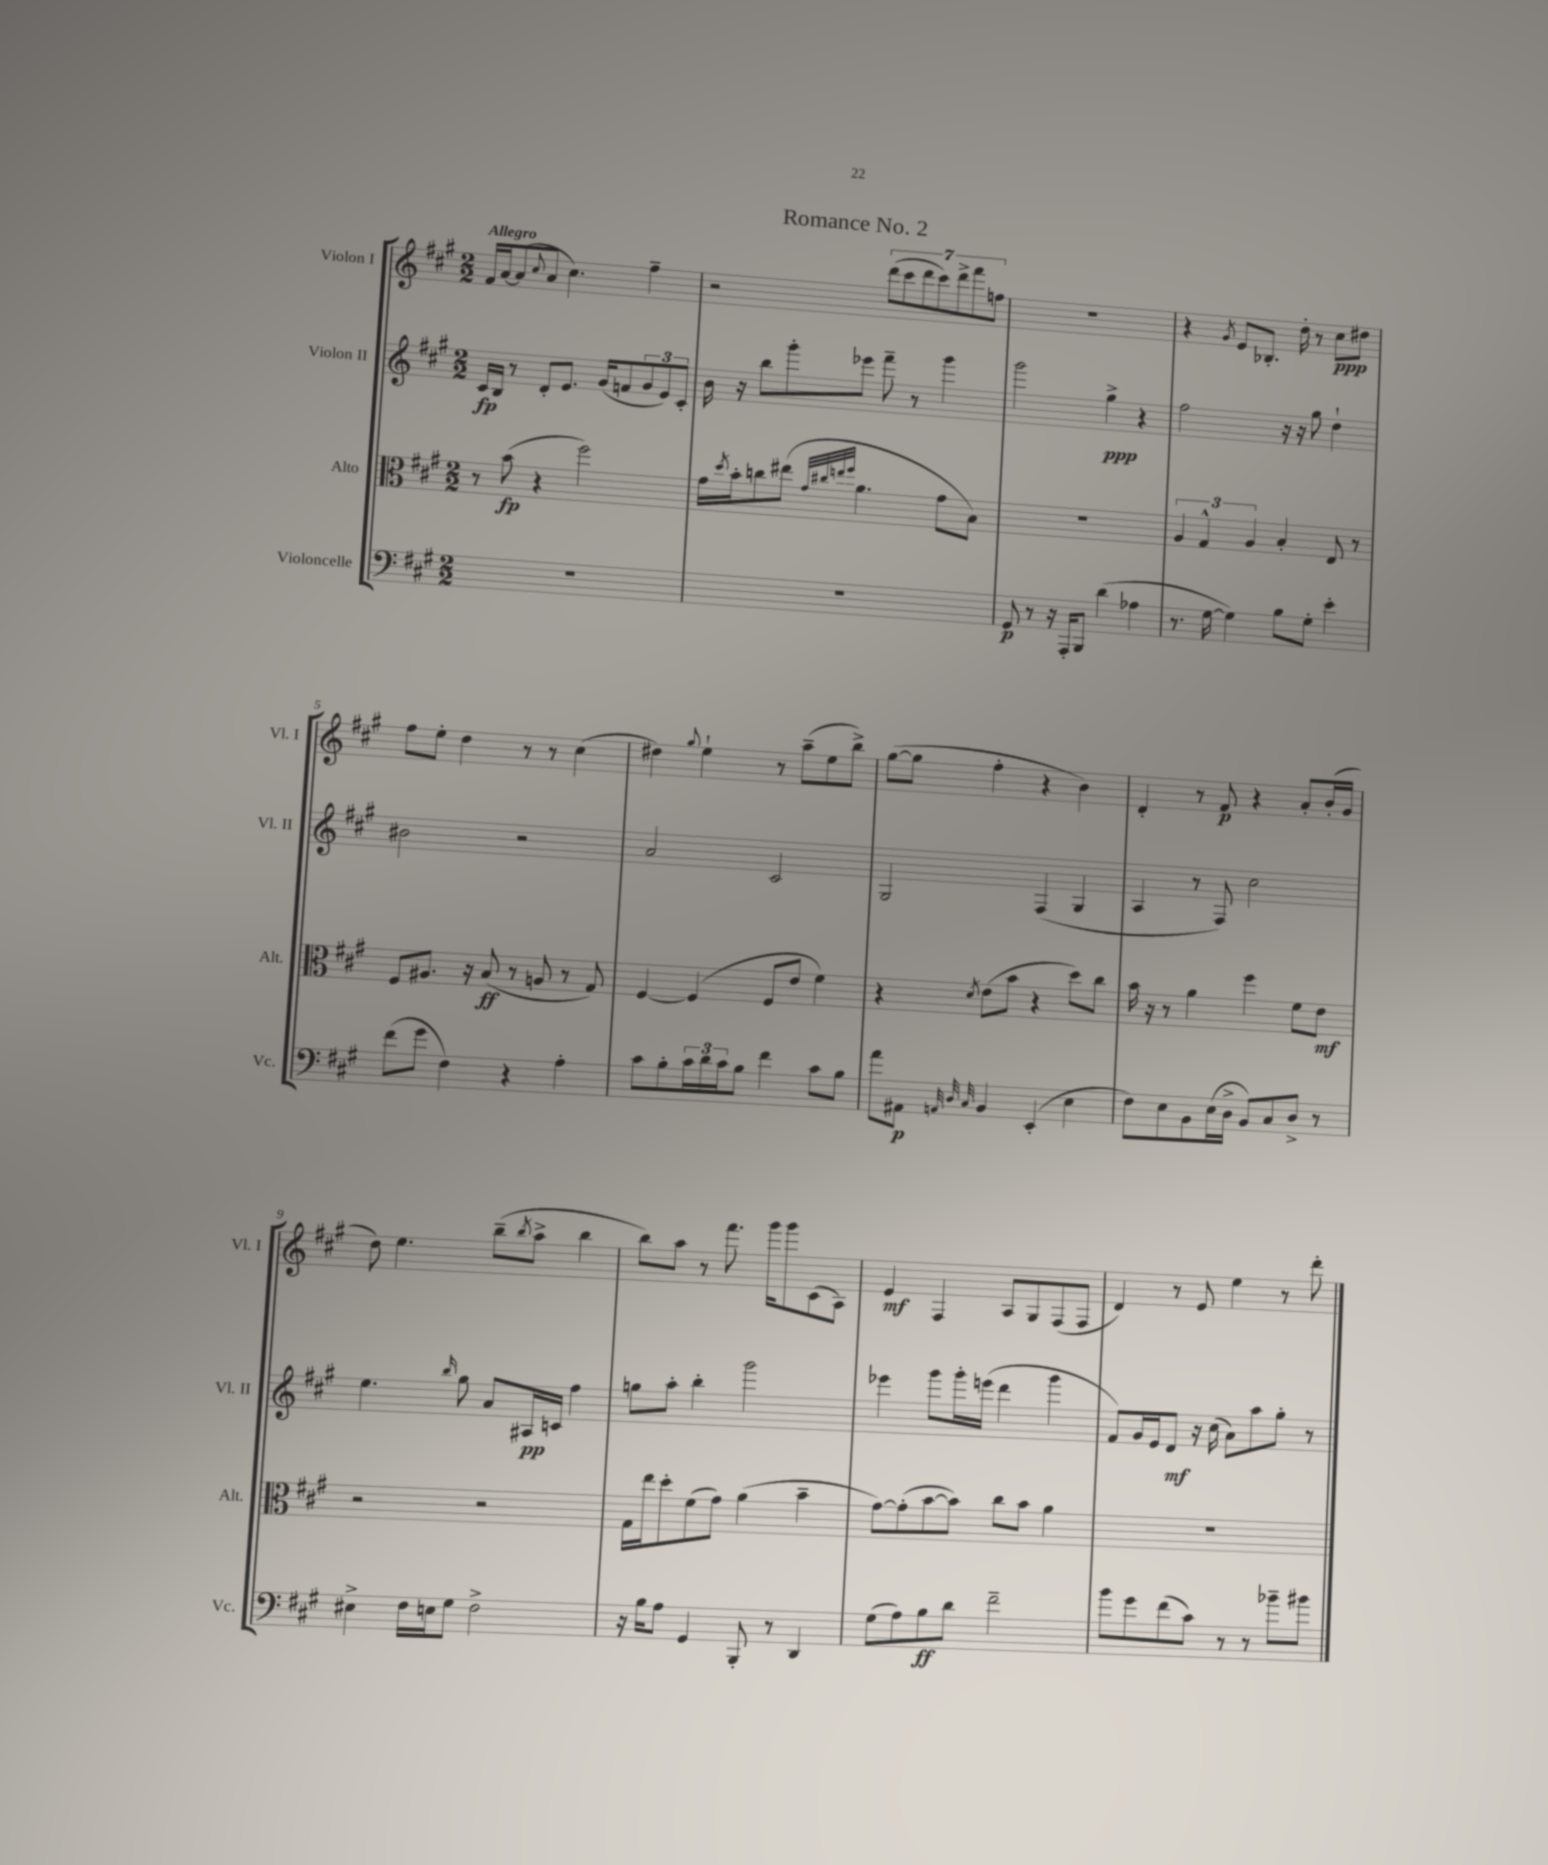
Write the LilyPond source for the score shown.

\header { title = "Romance No. 2" }
<<
\new StaffGroup <<
\new Staff = "s0" \with { instrumentName = "Violon I" shortInstrumentName = "Vl. I" } {
    \clef treble \key a \major \numericTimeSignature \time 2/2 \tempo "Allegro"
    fis'16 a'16~ a'8( \appoggiatura { cis''8 } a'8 cis''4.) fis''4-- |
    r2 \tuplet 7/4 { d'''8( cis'''8 d'''8 cis'''8) d'''8-> fis'''8 f''8 } |
    R1 |
    r4 \acciaccatura { gis'8 } e'8 bes8.-. d''16-. r8 cis''8\ppp dis''8 |
    fis''8 e''8-. d''4 r8 r8 cis''4( |
    dis''4) \appoggiatura { gis''8 } e''4-! r8 a''8--( e''8 b''8->) |
    gis''8~( gis''8 fis''4-. r4 b'4) |
    d'4-. r8 fis'8\p r4 a'8-. b'16-.( gis'16 |
    d''8) e''4. b''8--( \acciaccatura { b''8 } a''8-> b''4 |
    b''8) a''8 r8 fis'''8. gis'''16 gis'''8 cis'8( a8) |
    e'4\mf fis4 a8 gis8 fis8( fis8 |
    d'4) r8 e'8 e''4 r8 d'''8-. \bar "|." |
}
\new Staff = "s1" \with { instrumentName = "Violon II" shortInstrumentName = "Vl. II" } {
    \clef treble \key a \major \numericTimeSignature \time 2/2
    cis'16\fp b16 r8 d'8-. e'8. gis'16( f'8 \tuplet 3/2 { gis'8 e'8) cis'8-. } |
    b'16 r16 b''8 gis'''8-. ees'''8 fis'''8-- r8 gis'''4 |
    gis'''2 gis''4->\ppp r4 |
    fis''2 r16 r16 gis''8 d''4-! |
    bis'2 r2 |
    a'2 cis'2 |
    gis2 fis4( gis4 |
    a4 r8 fis8) cis''2 |
    e''4. \grace { b''16 } gis''8 a'8 ais16\pp c'16 fis''4 |
    g''8 a''8-. b''4-. gis'''2 |
    ees'''4 gis'''8 gis'''16-. e'''16( d'''4 gis'''4 |
    fis'8) gis'16 e'16 d'8\mf r16 cis''16( a'8) a''8 gis''8-. r8 \bar "|." |
}
\new Staff = "s2" \with { instrumentName = "Alto" shortInstrumentName = "Alt." } {
    \clef alto \key a \major \numericTimeSignature \time 2/2
    r8 b'8\fp( r4 fis''2) |
    gis'16 \acciaccatura { d''8 } b'16-. c''8 eis''8( \grace { gis'32 cis''32 e''32 fis''32 } a'4. gis'8 b8) |
    R1 |
    \tuplet 3/2 { a4 gis4-^ a4 } b4-. e8 r8 |
    fis8 ais8. r16 b8\ff( r8 a8 r8 gis8) |
    fis4~ fis4( fis8 e'8 fis'4) |
    r4 \acciaccatura { d'8 } e'8( b'8 r4 d''8) cis''8 |
    b'16 r16 r8 a'4 fis''4 fis'8 e'8\mf |
    r2 r2 |
    gis16 e''16 d''8-. fis'8( gis'8) a'4( b'4-- |
    gis'8~) gis'8-.( b'8~ b'8) cis''8 b'8 a'4 |
    R1 \bar "|." |
}
\new Staff = "s3" \with { instrumentName = "Violoncelle" shortInstrumentName = "Vc." } {
    \clef bass \key a \major \numericTimeSignature \time 2/2
    R1 |
    R1 |
    gis,8\p r8 r16 a,,16-. b,,8 d'4( aes4 |
    r8. gis16~ gis4) b8 gis8-. e'4-. |
    fis'8( gis'8 fis4) r4 a4-. |
    cis'8 b8-. \tuplet 3/2 { cis'16 d'16 cis'16 } b8 fis'4 cis'8 b8 |
    a'8 ais,8\p \grace { a,32 d32 cis32 } b,4 e,4-.( e4 |
    fis8) e8 b,8 e16( d16-> b,8) cis8 d8-> r8 |
    eis4-> fis16 e16 gis8 fis2-> |
    r16 b16 a8 gis,4 b,,8-. r8 d,4 |
    gis8( a8) b8\ff d'8 fis'2-- |
    b'8 gis'8 fis'8( cis'8) r8 r8 bes'8-- bis'8 \bar "|." |
}
>>
>>
